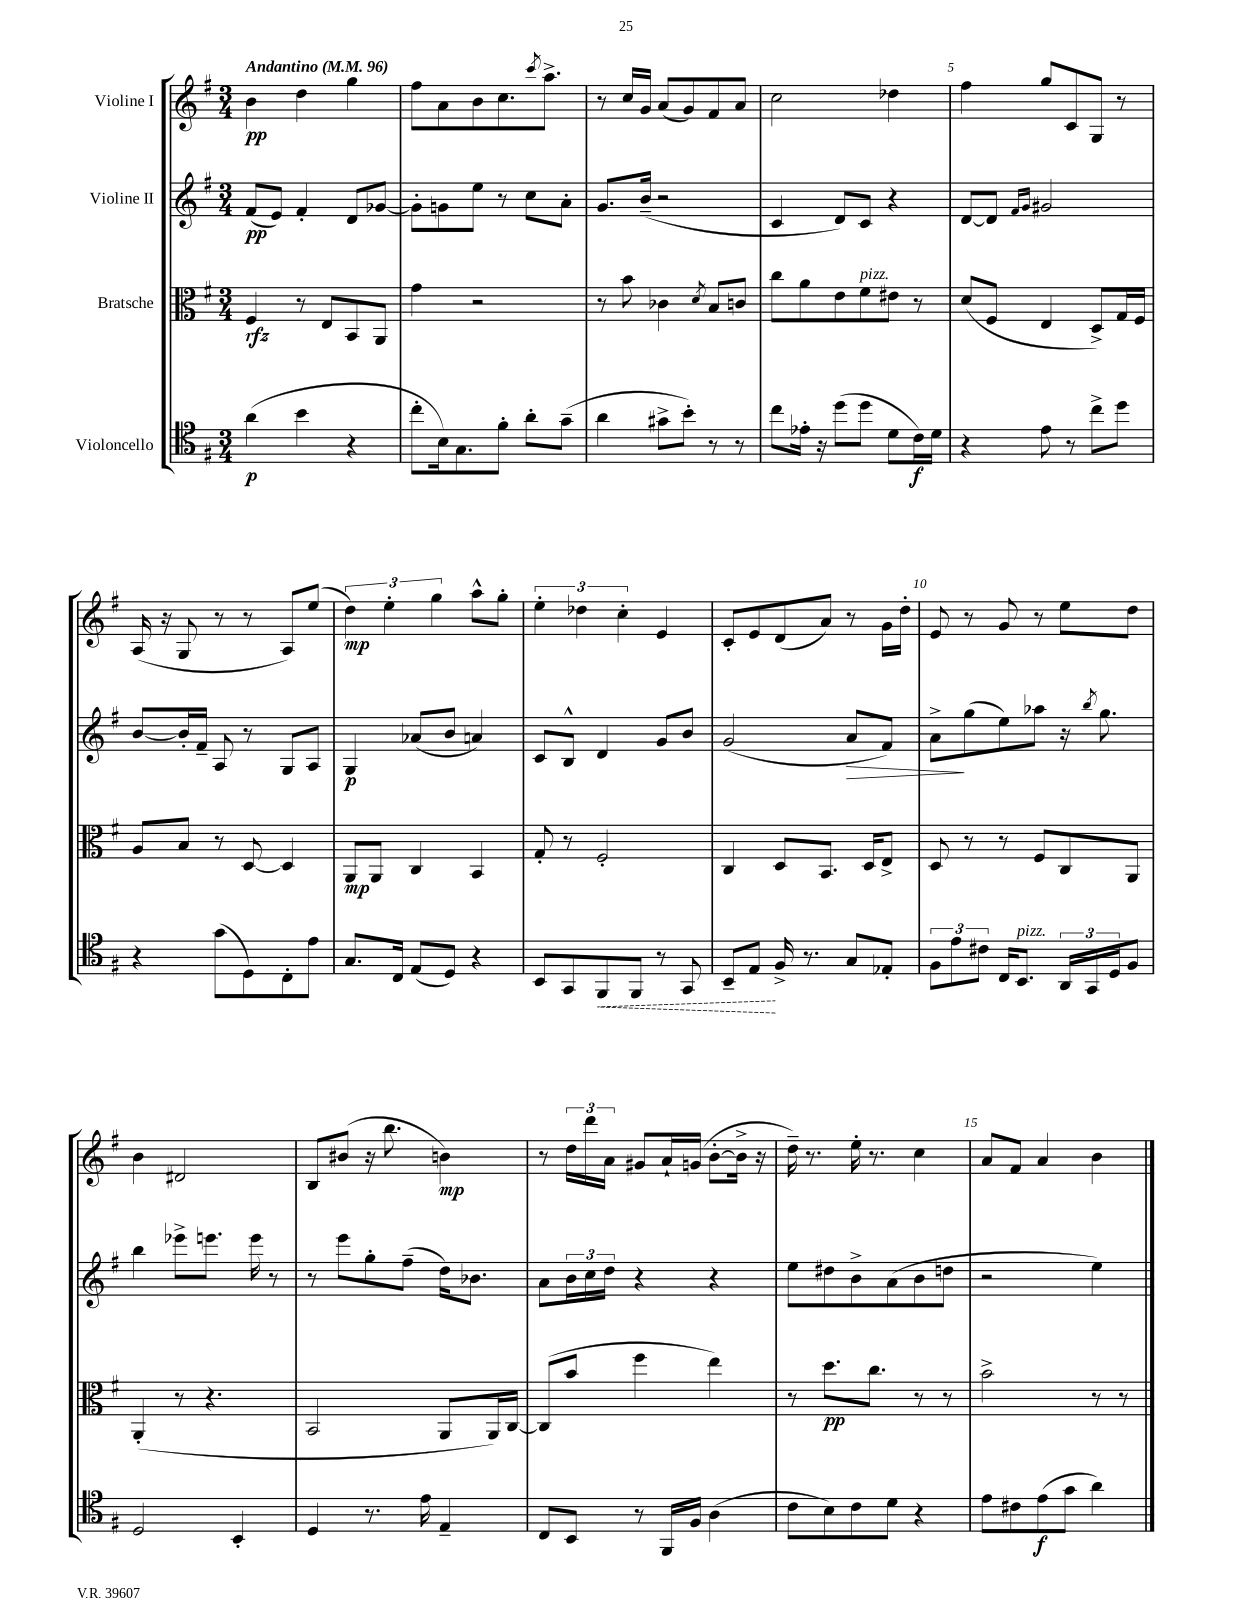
<<
\new StaffGroup <<
\new Staff = "s0" \with { instrumentName = "Violine I" } {
    \clef treble \key g \major \numericTimeSignature \time 3/4 \tempo "Andantino" 4 = 96
    b'4\pp d''4 g''4 |
    fis''8 a'8 b'8 c''8. \acciaccatura { c'''8 } a''8.-> |
    r8 c''16 g'16 a'8( g'8) fis'8 a'8 |
    c''2 des''4 |
    fis''4 g''8 c'8 g8 r8 |
    a16( r16 g8 r8 r8 a8) e''8( |
    \tuplet 3/2 { d''4\mp) e''4-. g''4 } a''8-^ g''8-. |
    \tuplet 3/2 { e''4-. des''4 c''4-. } e'4 |
    c'8-. e'8 d'8( a'8) r8 g'16 d''16-. |
    e'8 r8 g'8 r8 e''8 d''8 |
    b'4 dis'2 |
    b8 bis'8( r16 b''8. b'4\mp) |
    r8 \tuplet 3/2 { d''16 d'''16 a'16 } gis'8 a'16-! g'16( b'8~-. b'16-> r16 |
    d''16--) r8. e''16-. r8. c''4 |
    a'8 fis'8 a'4 b'4 \bar "|." |
}
\new Staff = "s1" \with { instrumentName = "Violine II" } {
    \clef treble \key g \major \numericTimeSignature \time 3/4
    fis'8\pp( e'8) fis'4-. d'8 ges'8~ |
    ges'8-. g'8 e''8 r8 c''8 a'8-. |
    g'8. b'16--( r2 |
    c'4 d'8) c'8 r4 |
    d'8~ d'8 \grace { fis'16 g'16 } gis'2 |
    b'8~ b'16-. fis'16-- a8 r8 g8 a8 |
    g4\p aes'8( b'8 a'4) |
    c'8 b8-^ d'4 g'8 b'8 |
    g'2( a'8\> fis'8) |
    a'8->\! g''8( e''8) aes''8 r16 \acciaccatura { b''8 } g''8. |
    b''4 ees'''8-> e'''8. e'''16 r8 |
    r8 e'''8 g''8-. fis''8--( d''16) bes'8. |
    a'8 \tuplet 3/2 { b'16 c''16 d''16 } r4 r4 |
    e''8 dis''8 b'8-> a'8( b'8 d''8 |
    r2 e''4) \bar "|." |
}
\new Staff = "s2" \with { instrumentName = "Bratsche" } {
    \clef alto \key g \major \numericTimeSignature \time 3/4
    fis4\rfz r8 e8 b,8 a,8 |
    g'4 r2 |
    r8 b'8 ces'4 \acciaccatura { d'8 } b8 c'8 |
    c''8 a'8 e'8 fis'8^\markup { \italic "pizz." } eis'8 r8 |
    d'8( fis8 e4 d8->) g16 fis16 |
    a8 b8 r8 d8~ d4 |
    a,8\mp a,8 c4 b,4 |
    g8-. r8 fis2-. |
    c4 d8 b,8. d16 e8-> |
    d8 r8 r8 fis8 c8 a,8 |
    a,4-.( r8 r4. |
    b,2 a,8 a,16) c16~ |
    c8( b'8 fis''4 e''4) |
    r8 d''8.\pp c''8. r8 r8 |
    b'2-> r8 r8 \bar "|." |
}
\new Staff = "s3" \with { instrumentName = "Violoncello" } {
    \clef tenor \key g \major \numericTimeSignature \time 3/4
    a'4\p( b'4 r4 |
    c''8-. b16) g8. fis'8-. a'8-. g'8--( |
    a'4 gis'8-> b'8-.) r8 r8 |
    c''8 ees'16-. r16 d''8( d''8 d'8 c'16\f) d'16 |
    r4 e'8 r8 c''8-> d''8 |
    r4 g'8( d8) c8-. e'8 |
    g8. c16 e8( d8) r4 |
    b,8 g,8 \once \override Hairpin.style = #'dashed-line fis,8\< fis,8 r8 g,8 |
    b,8-- e8\! fis16-> r8. g8 ees8-. |
    \tuplet 3/2 { fis8 e'8 cis'8 } c16 b,8.^\markup { \italic "pizz." } \tuplet 3/2 { a,16 g,16 d16 } fis8 |
    d2 b,4-. |
    d4 r8. e'16 e4-- |
    c8 b,8 r8 fis,16 fis16 a4( |
    c'8 b8) c'8 d'8 r4 |
    e'8 cis'8 e'8\f( g'8 a'4) \bar "|." |
}
>>
>>
\layout { \context { \Score \override BarNumber.break-visibility = ##(#f #t #t) barNumberVisibility = #(every-nth-bar-number-visible 5) } }
